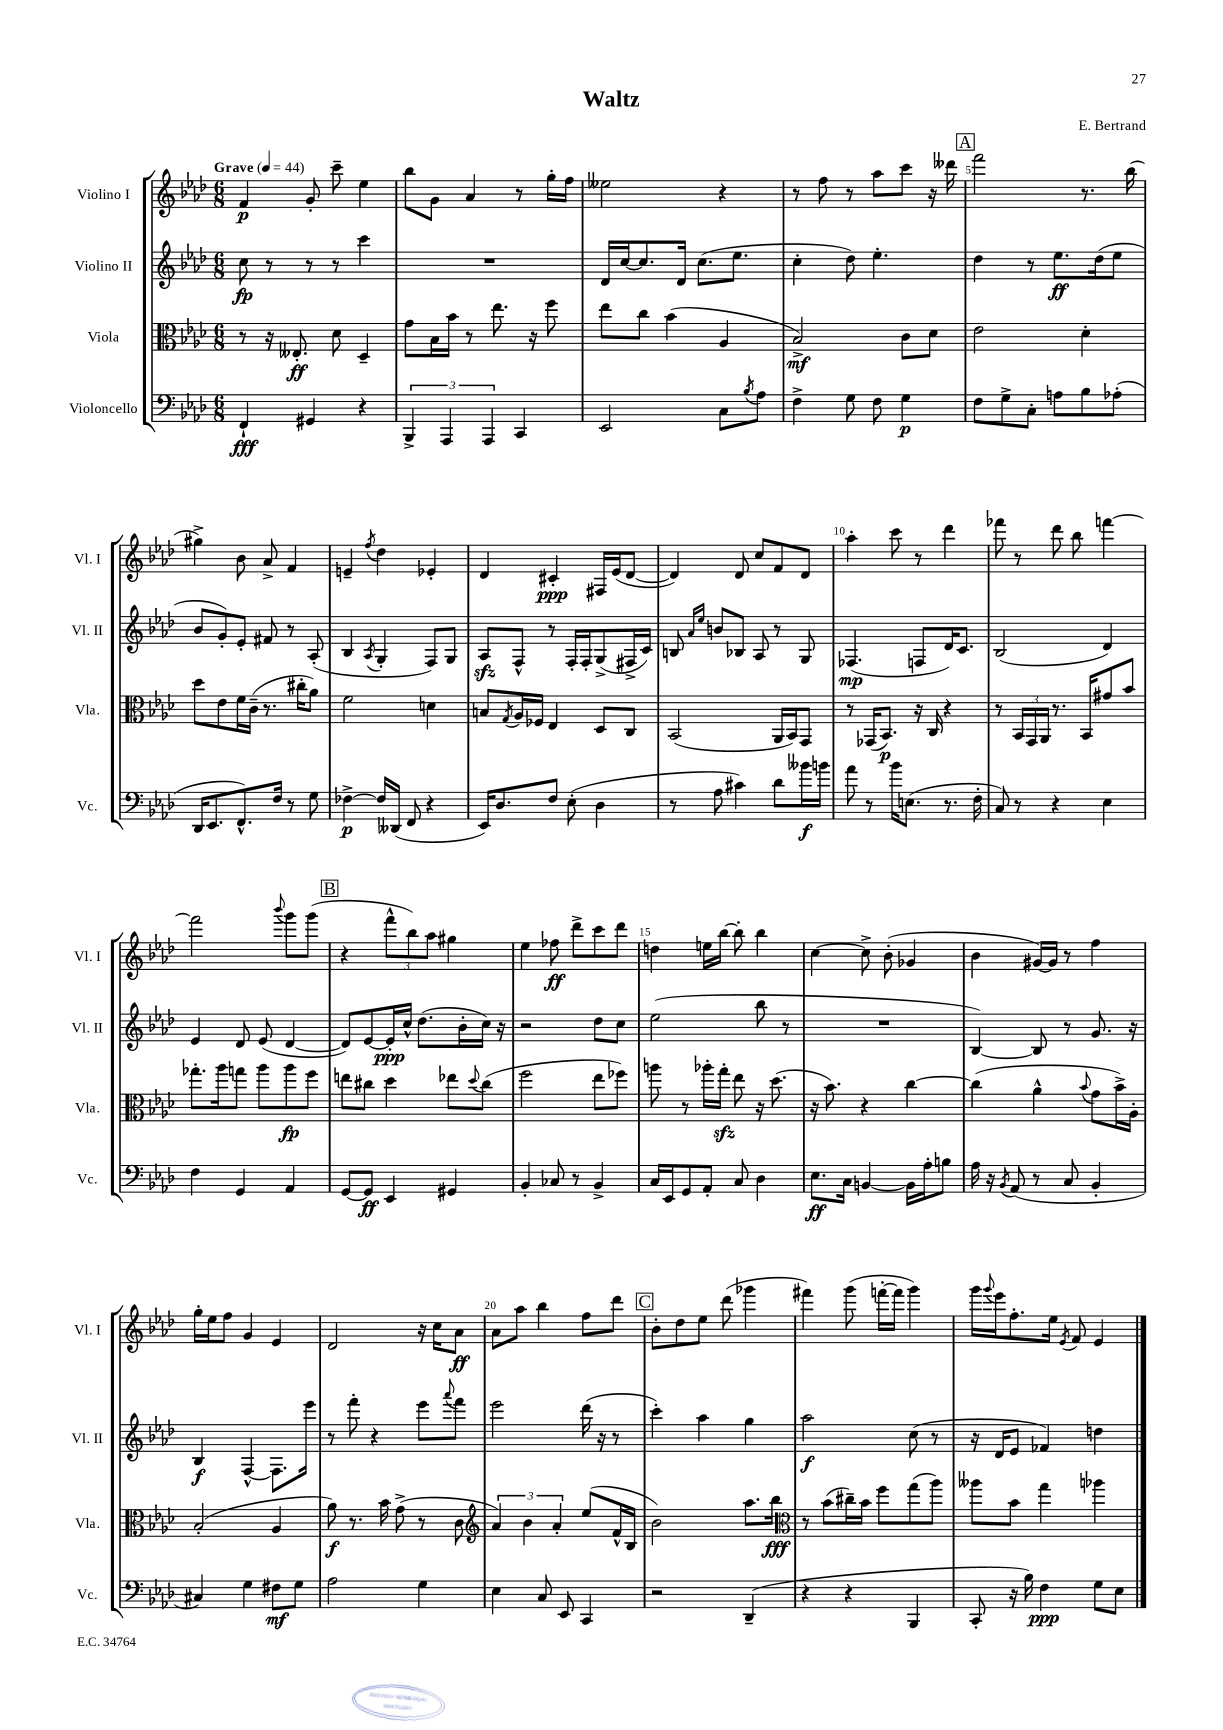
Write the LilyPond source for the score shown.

\header { title = "Waltz" composer = "E. Bertrand" }
<<
\new StaffGroup <<
\new Staff = "s0" \with { instrumentName = "Violino I" shortInstrumentName = "Vl. I" } {
    \clef treble \key aes \major \numericTimeSignature \time 6/8 \tempo "Grave" 4 = 44
    f'4\p g'8-. c'''8-- ees''4 |
    bes''8 g'8 aes'4 r8 g''16-. f''16 |
    eeses''2 r4 |
    r8 f''8 r8 aes''8 c'''8 r16 deses'''16 |
    \mark \markup { \box "A" } f'''2 r8. bes''16( |
    gis''4->) bes'8 aes'8-> f'4 |
    e'4-- \acciaccatura { f''8 } des''4 ees'4-. |
    des'4 cis'4-.\ppp fis16 ees'16( des'8~ |
    des'4) des'8 c''8 f'8 des'8 |
    aes''4-. c'''8 r8 des'''4 |
    fes'''8 r8 des'''8 bes''8 f'''4~ |
    f'''2 \appoggiatura { bes'''8 } g'''8 g'''8( |
    \mark \markup { \box "B" } r4 \tuplet 3/2 { f'''8-^ bes''8) aes''8 } gis''4 |
    ees''4 fes''8\ff des'''8-> c'''8 des'''8 |
    d''4 e''16 bes''16~ bes''8-. bes''4 |
    c''4~ c''8-> bes'8-.( ges'4 |
    bes'4 gis'16~) gis'16 r8 f''4 |
    g''16-. ees''16 f''8 g'4 ees'4 |
    des'2 r16 c''16 aes'8\ff |
    aes'8 aes''8 bes''4 f''8 des'''8 |
    \mark \markup { \box "C" } bes'8-. des''8 ees''8 des'''8( ges'''4 |
    fis'''4) g'''8( f'''16~-. f'''16 g'''4) |
    g'''16 \appoggiatura { g'''8 } ees'''16 f''8.-. ees''16 \acciaccatura { ees'8 } f'8 ees'4 \bar "|." |
}
\new Staff = "s1" \with { instrumentName = "Violino II" shortInstrumentName = "Vl. II" } {
    \clef treble \key aes \major \numericTimeSignature \time 6/8
    c''8\fp r8 r8 r8 c'''4 |
    R2. |
    des'16 c''16~ c''8. des'16 c''8.( ees''8. |
    c''4-. des''8) ees''4.-. |
    \mark \markup { \box "A" } des''4 r8 ees''8.\ff des''16( ees''8 |
    bes'8 g'8-.) ees'8-. fis'8 r8 aes8-.( |
    bes4 \acciaccatura { aes8 } g4-. f8) g8 |
    aes8\sfz f8-^ r8 f16-. f16-. g8->( fis16-> c'16) |
    b8 \grace { aes'16 ees''16 } b'8 bes8 aes8 r8 g8 |
    fes4.\mp( f8 des'16) c'8. |
    bes2( des'4) |
    ees'4 des'8 ees'8( des'4~ |
    \mark \markup { \box "B" } des'8) ees'8~ ees'16-.\ppp c''16-^ des''8.( bes'16-. c''16) r16 |
    r2 des''8 c''8 |
    ees''2( bes''8 r8 |
    R2. |
    bes4~) bes8 r8 g'8. r16 |
    bes4\f f4~-^ f8. ees'''16 |
    r8 f'''8-. r4 ees'''8 \appoggiatura { aes'''8 } f'''8 |
    ees'''2 des'''16( r16 r8 |
    \mark \markup { \box "C" } c'''4-.) aes''4 g''4 |
    aes''2\f c''8( r8 |
    r16 des'16 ees'8 fes'4) d''4 \bar "|." |
}
\new Staff = "s2" \with { instrumentName = "Viola" shortInstrumentName = "Vla." } {
    \clef alto \key aes \major \numericTimeSignature \time 6/8
    r8 r16 eeses8.-.\ff des'8 des4-- |
    g'8 bes16 bes'16 r8 ees''8. r16 f''8 |
    ees''8 c''8 bes'4( aes4 |
    bes2->\mf) c'8 des'8 |
    \mark \markup { \box "A" } ees'2 des'4-. |
    des''8 ees'8 f'16 c'16--( r8. cis''16-. aes'8) |
    f'2 d'4 |
    b8 \acciaccatura { g8 } aes16 fes16 ees4 des8 c8 |
    bes,2( aes,16 bes,16) g,8 |
    r8 ges,16( bes,8.\p) r16 c16 r4 |
    r8 \tuplet 3/2 { bes,16 g,16 aes,16 } r8. bes,16 gis'8 bes'8 |
    ges''8.-. aes''16 g''8 aes''8 aes''8\fp f''8 |
    \mark \markup { \box "B" } e''8 cis''8 des''4 ees''8 \appoggiatura { des''8 } cis''8( |
    f''2 ees''8 fes''8) |
    a''8 r8 aes''16-. g''16-.\sfz ees''8 r16 des''8.( |
    r16 bes'8.) r4 c''4~ |
    c''4( aes'4-^ \appoggiatura { bes'8 } g'8 bes'16->) aes16-. |
    bes2-.( aes4 |
    aes'8\f) r8. bes'16 g'8->( r8 c'8 |
    \clef treble \tuplet 3/2 { aes'4) bes'4 aes'4-. } ees''8( f'16-^ bes16 |
    \mark \markup { \box "C" } bes'2) aes''8. bes''16\fff |
    \clef alto r8 bes'8( cis''16--) bes'16 f''8 g''8( aes''8) |
    aeses''8 bes'8 g''4 aes''4 \bar "|." |
}
\new Staff = "s3" \with { instrumentName = "Violoncello" shortInstrumentName = "Vc." } {
    \clef bass \key aes \major \numericTimeSignature \time 6/8
    f,4-!\fff gis,4 r4 |
    \tuplet 3/2 { bes,,4-> aes,,4 aes,,4 } c,4 |
    ees,2 c8 \acciaccatura { bes8 } aes8 |
    f4-> g8 f8 g4\p |
    \mark \markup { \box "A" } f8 g8-> c8-. a8 bes8 aes8-.( |
    des,16 ees,8. f,8.-^) f16 r8 g8 |
    fes4~->\p fes16 deses,16( f,8 r4 |
    ees,16) des8. f8 ees8-.( des4 |
    r8 aes8 cis'4) des'8 beses'16\f b'16 |
    aes'8 r8 bes'16 e8.( r8. f16-. |
    c8) r8 r4 ees4 |
    f4 g,4 aes,4 |
    \mark \markup { \box "B" } g,8~ g,8\ff ees,4 gis,4 |
    bes,4-. ces8 r8 bes,4-> |
    c16 ees,16 g,8 aes,8-. c8 des4 |
    ees8.\ff c16 b,4~ b,16 aes16-. b8 |
    aes16 r16 \acciaccatura { bes,8 } aes,8( r8 c8 bes,4-. |
    cis4) g4 fis8\mf g8 |
    aes2 g4 |
    ees4 c8 ees,8 c,4 |
    \mark \markup { \box "C" } r2 des,4--( |
    r4 r4 bes,,4 |
    c,8-. r16 bes16) f4\ppp g8 ees8 \bar "|." |
}
>>
>>
\layout { \context { \Score \override BarNumber.break-visibility = ##(#f #t #t) barNumberVisibility = #(every-nth-bar-number-visible 5) } }
